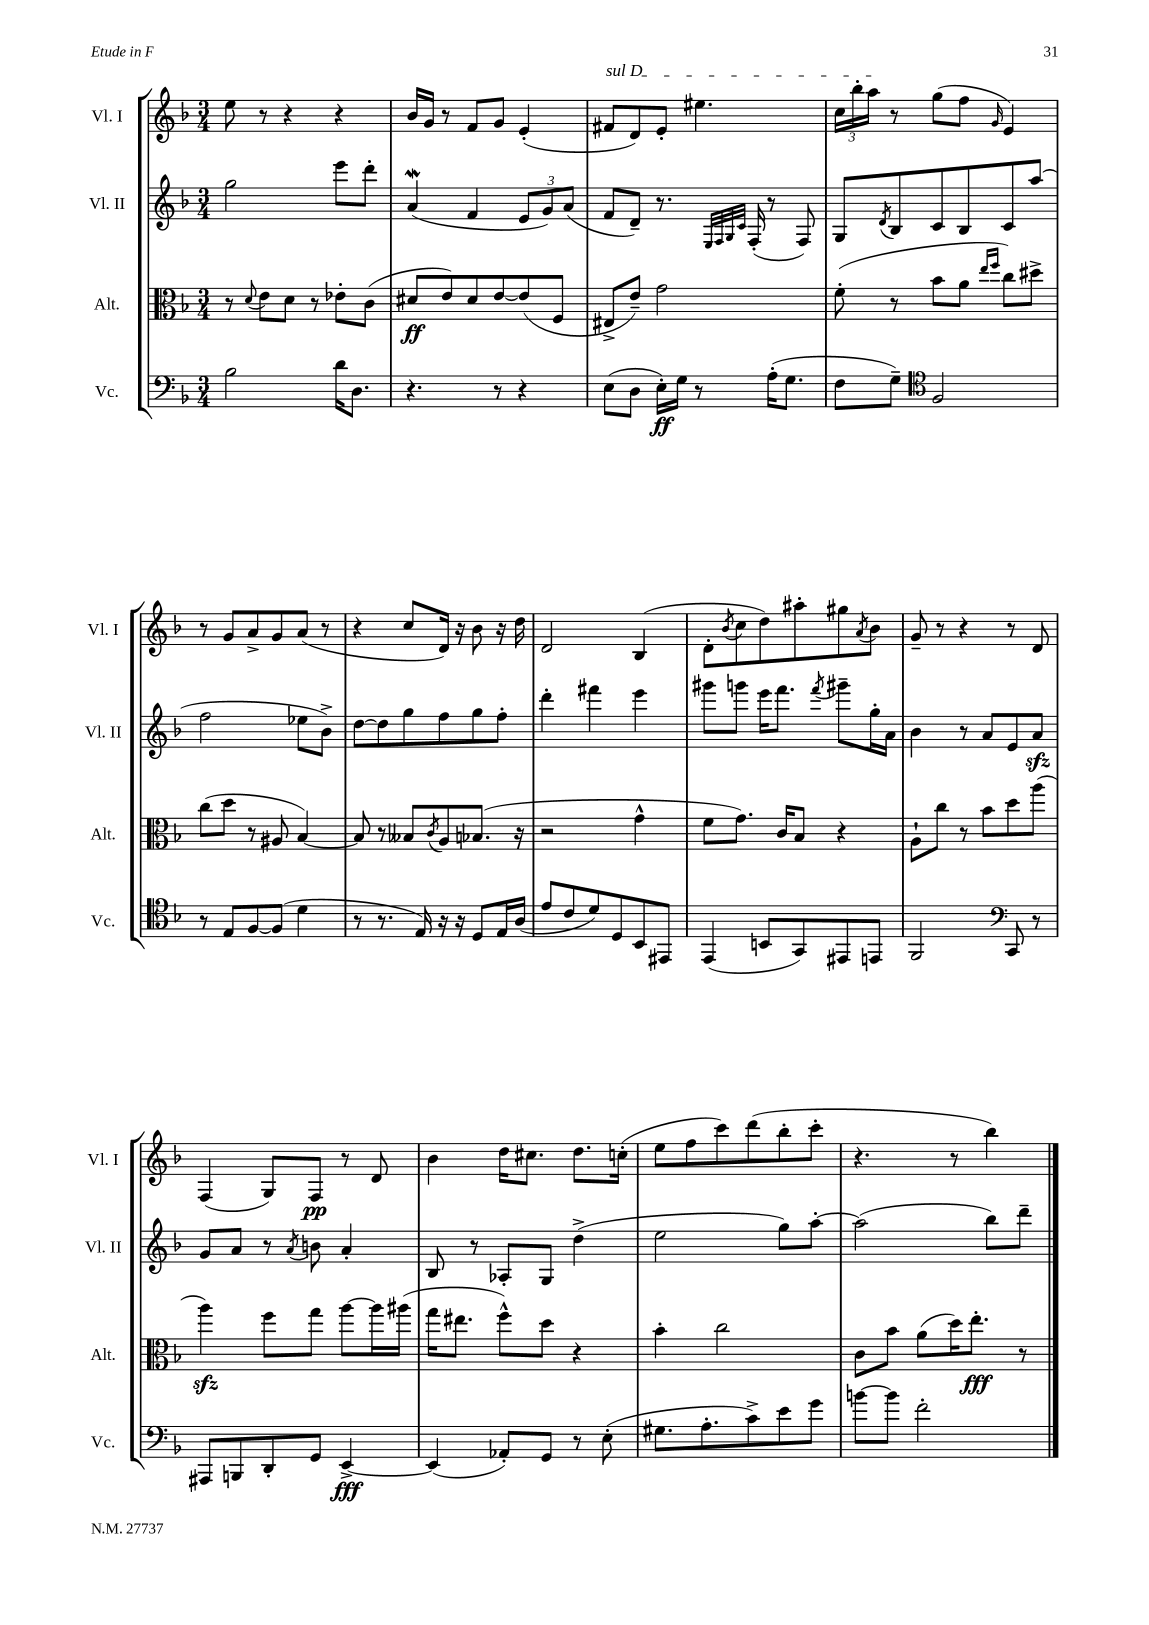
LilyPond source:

<<
\new StaffGroup <<
\new Staff = "s0" \with { instrumentName = "Vl. I" shortInstrumentName = "Vl. I" } {
    \clef treble \key f \major \numericTimeSignature \time 3/4
    e''8 r8 r4 r4 |
    bes'16 g'16 r8 f'8 g'8 e'4-.( |
    \once \override TextSpanner.bound-details.left.text = \markup { \italic "sul D" } fis'8\startTextSpan d'8) e'8-. eis''4. |
    \tuplet 3/2 { c''16 bes''16-. a''16\stopTextSpan } r8 g''8( f''8 \grace { g'16 } e'4) |
    r8 g'8 a'8-> g'8 a'8( r8 |
    r4 c''8 d'16) r16 bes'8 r16 d''16 |
    d'2 bes4( |
    d'8-. \acciaccatura { bes'8 } c''8 d''8) ais''8-. gis''8 \acciaccatura { a'8 } bes'8 |
    g'8-- r8 r4 r8 d'8 |
    f4( g8) f8\pp r8 d'8 |
    bes'4 d''16 cis''8. d''8. c''16-.( |
    e''8 f''8 c'''8) d'''8( bes''8-. c'''8-. |
    r4. r8 bes''4) \bar "|." |
}
\new Staff = "s1" \with { instrumentName = "Vl. II" shortInstrumentName = "Vl. II" } {
    \clef treble \key f \major \numericTimeSignature \time 3/4
    g''2 e'''8 d'''8-. |
    a'4\mordent( f'4 \tuplet 3/2 { e'8 g'8) a'8( } |
    f'8 d'8--) r8. \grace { e32 f32 g32 c'32 } f16-.( r8 f8) |
    g8 \acciaccatura { d'8 } bes8 c'8 bes8 c'8 a''8( |
    f''2 ees''8 bes'8->) |
    d''8~ d''8 g''8 f''8 g''8 f''8-. |
    d'''4-. fis'''4 e'''4 |
    gis'''8 g'''8 e'''16 f'''8. \acciaccatura { f'''8 } gis'''8-- g''16-. a'16 |
    bes'4 r8 a'8 e'8 a'8\sfz |
    g'8 a'8 r8 \acciaccatura { a'8 } b'8 a'4-. |
    bes8 r8 aes8-. g8 d''4->( |
    e''2 g''8) a''8~-. |
    a''2( bes''8) d'''8-- \bar "|." |
}
\new Staff = "s2" \with { instrumentName = "Alt." shortInstrumentName = "Alt." } {
    \clef alto \key f \major \numericTimeSignature \time 3/4
    r8 \appoggiatura { d'8 } e'8 d'8 r8 ees'8-. c'8( |
    dis'8\ff e'8) dis'8 e'8~ e'8( f8 |
    eis8-> e'8--) g'2 |
    f'8-.( r8 bes'8 a'8 \grace { e''16 f''16 } c''8) dis''8-> |
    c''8( d''8 r8 ais8 bes4~) |
    bes8 r8 beses8 \acciaccatura { c'8 } a8 bes8.( r16 |
    r2 g'4-^ |
    f'8 g'8.) c'16 bes8 r4 |
    a8-! c''8 r8 bes'8 d''8 a''8( |
    a''4\sfz) f''8 g''8 a''8~ a''16 ais''16( |
    g''16 eis''8. f''8-^) d''8 r4 |
    bes'4-. c''2 |
    c'8 bes'8 a'8( d''16) e''8.-.\fff r8 \bar "|." |
}
\new Staff = "s3" \with { instrumentName = "Vc." shortInstrumentName = "Vc." } {
    \clef bass \key f \major \numericTimeSignature \time 3/4
    bes2 d'16 d8. |
    r4. r8 r4 |
    e8( d8 e16-.\ff) g16 r8 a16-.( g8. |
    f8 g8--) \clef tenor f2 |
    r8 e8 f8~ f8( d'4 |
    r8 r8. e16) r16 r16 d8 e16 a16( |
    e'8 c'8 d'8) d8 bes,8 eis,8 |
    e,4( b,8 g,8) eis,8 e,8 |
    f,2 \clef bass c,8 r8 |
    ais,,8 b,,8 d,8-. g,8 e,4~->\fff |
    e,4( aes,8-.) g,8 r8 e8-.( |
    gis8. a8.-. c'8->) e'8 g'8 |
    b'8~ b'8 f'2-. \bar "|." |
}
>>
>>
\layout { \context { \Score \remove "Bar_number_engraver" } }
